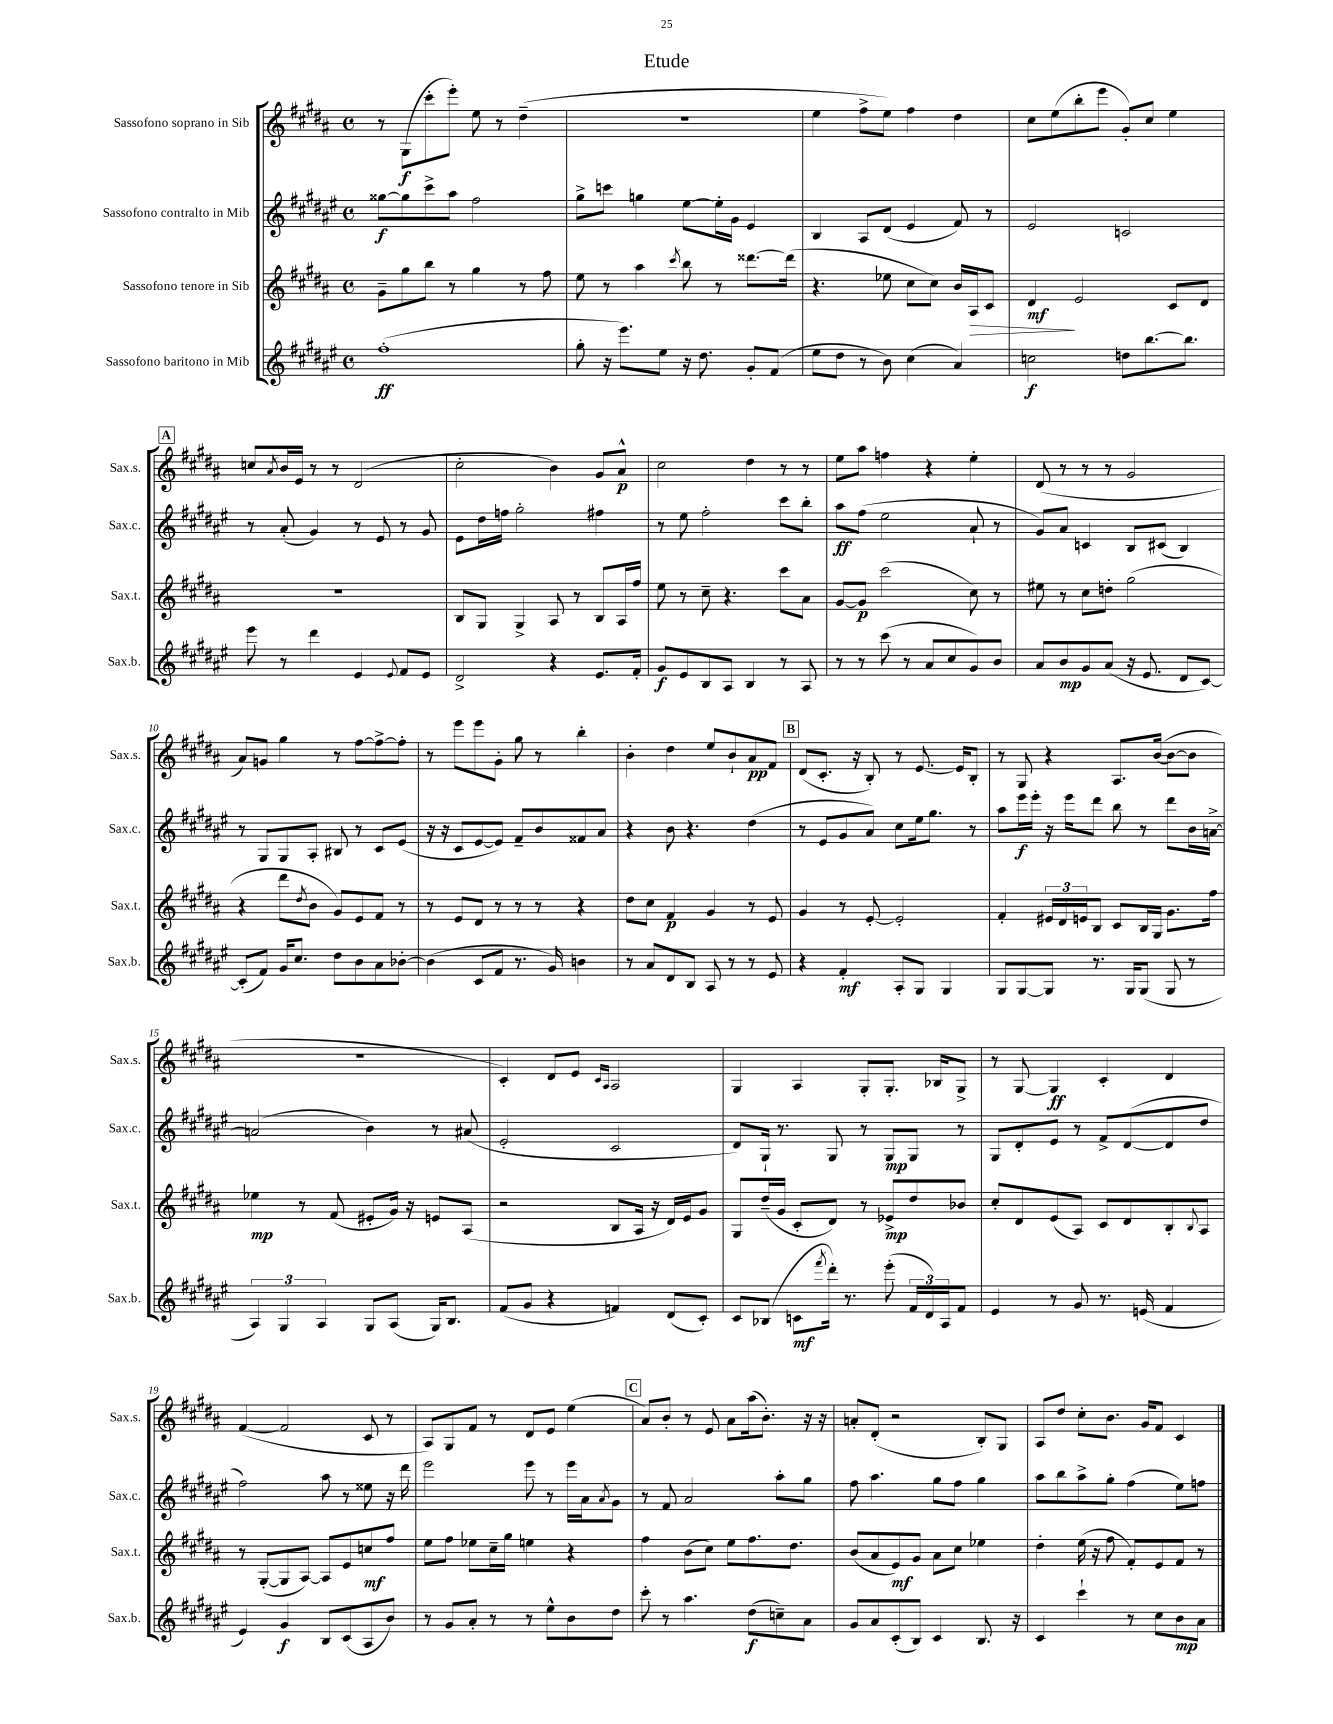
\header { title = "Etude" }
<<
\new StaffGroup <<
\new Staff = "s0" \with { instrumentName = "Sassofono soprano in Sib" shortInstrumentName = "Sax.s." } {
    \clef treble \key b \major \defaultTimeSignature \time 4/4
    r8 gis8\f( cis'''8-. e'''8-.) e''8 r8 dis''4--( |
    R1 |
    e''4 fis''8-> e''8) fis''4 dis''4 |
    cis''8 e''8( b''8-. e'''8 gis'8-.) cis''8 e''4 |
    \mark \markup { \box "A" } c''8 \acciaccatura { ais'8 } b'16 e'16 r8 r8 dis'2( |
    cis''2-. b'4) gis'8 ais'8-^\p |
    cis''2 dis''4 r8 r8 |
    e''8 ais''8 f''4 r4 e''4-. |
    dis'8( r8 r8 r8 gis'2 |
    ais'8) g'8 gis''4 r8 fis''8~ fis''8~-> fis''8-. |
    r8 e'''8 e'''8 gis'8-. gis''8 r8 b''4-. |
    b'4-. dis''4 e''8 b'8-! ais'8\pp fis'8 |
    \mark \markup { \box "B" } dis'8( cis'8.-. r16 b8-.) r8 e'8.~ e'16 b8-. |
    r8 gis8 r4 ais8. b'16~( b'8~ b'8 |
    R1 |
    cis'4-.) dis'8 e'8 \grace { cis'16 ais16 } ais2 |
    gis4 ais4 gis8-. gis8.-. bes16 gis8-> |
    r8 gis8~ gis4\ff cis'4-. dis'4 |
    fis'4~( fis'2 cis'8 r8 |
    ais8) gis8 fis'8 r8 dis'8 e'8 e''4( |
    \mark \markup { \box "C" } ais'8) b'8-. r8 e'8 ais'8 ais''16( b'8.-.) r16 r16 |
    a'8-. dis'8-.( r2 b8-.) gis8 |
    ais8 dis''8 cis''8-. b'8. gis'16 fis'8 cis'4 \bar "|." |
}
\new Staff = "s1" \with { instrumentName = "Sassofono contralto in Mib" shortInstrumentName = "Sax.c." } {
    \clef treble \key fis \major \defaultTimeSignature \time 4/4
    gisis''8~\f gisis''8 cis'''8-> ais''8 fis''2 |
    gis''8-> c'''8 g''4 eis''8~ eis''16-. gis'16 eis'4 |
    b4 ais8 dis'8( eis'4 fis'8) r8 |
    eis'2 c'2 |
    \mark \markup { \box "A" } r8 ais'8-.( gis'4) r8 eis'8 r8 gis'8 |
    eis'8 dis''16 f''16 gis''2-. fis''4 |
    r8 eis''8 fis''2-. cis'''8 b''8-. |
    ais''8\ff fis''8( eis''2 ais'8-! r8 |
    gis'8) ais'8 c'4 b8 cis'8( b4) |
    r8 gis8 gis8 ais8-. bis8 r8 cis'8 eis'8( |
    r16 r16 cis'8 eis'8~ eis'8) fis'8-- b'8 fisis'8 ais'8 |
    r4 b'8 r4. dis''4( |
    \mark \markup { \box "B" } r8 eis'8 gis'8 ais'8) cis''8 eis''16 gis''8. r8 |
    ais''8 eis'''16\f eis'''16-. r16 eis'''16 dis'''8 b''8 r8 dis'''8 b'16 a'16~-> |
    a'2( b'4) r8 ais'8( |
    eis'2-. cis'2 |
    dis'8) gis16-! r8. gis8 r8 gis8\mp gis8 r8 |
    gis8 dis'8-. eis'8 r8 fis'8-> dis'8~( dis'8 dis''8 |
    fis''2) ais''8 r8 eisis''8 r16 dis'''16 |
    eis'''2 eis'''8 r8 eis'''16 ais'16 \acciaccatura { ais'8 } gis'8 |
    \mark \markup { \box "C" } r8 fis'8 ais'2 ais''8-. gis''8 |
    fis''8 ais''4. gis''8 fis''8 gis''4 |
    ais''8 b''8 ais''8-> gis''8-. fis''4( eis''8) f''8 \bar "|." |
}
\new Staff = "s2" \with { instrumentName = "Sassofono tenore in Sib" shortInstrumentName = "Sax.t." } {
    \clef treble \key b \major \defaultTimeSignature \time 4/4
    gis'8-- gis''8 b''8 r8 gis''4 r8 fis''8 |
    e''8 r8 ais''4 \acciaccatura { cis'''8 } b''8 r8 disis'''8.~ disis'''16( |
    r4. ees''8 cis''8 cis''8) b'16 ais16\> cis'8 |
    dis'4\mf\! e'2 cis'8 dis'8 |
    \mark \markup { \box "A" } R1 |
    b8 gis8 gis4-> ais8 r8 b8 ais16 fis''16 |
    e''8 r8 cis''8-- r4. cis'''8 ais'8 |
    gis'8~ gis'8\p cis'''2( cis''8) r8 |
    eis''8 r8 cis''8 d''8-. gis''2( |
    r4 dis'''8 \acciaccatura { dis''8 } b'8 gis'8) e'8 fis'8 r8 |
    r8 e'8 dis'8 r8 r8 r8 r4 |
    dis''8 cis''8 fis'4\p gis'4 r8 e'8 |
    \mark \markup { \box "B" } gis'4 r8 e'8~-. e'2-. |
    fis'4-. \tuplet 3/2 { eis'16 dis'16 e'16 } b8 cis'8 b16 gis16 gis'8. fis''16 |
    ees''4\mp r8 fis'8( eis'8-. gis'16) r16 e'8 ais8( |
    r2 b8 ais16 r16 dis'16) e'16 gis'8 |
    gis8 dis''16--( gis'16 cis'8-. dis'8) r8 ees'8->\mp dis''8 bes'8 |
    cis''8-. dis'8 e'8( ais8) cis'8 dis'8 b8-. \appoggiatura { b8 } ais8 |
    r8 gis8~-.( gis8 ais8~) ais8 e'8 c''8\mf fis''8 |
    e''8 fis''8 ees''8 cis''16-- gis''16 e''4 r4 |
    \mark \markup { \box "C" } fis''4 b'8( cis''8) e''8 fis''8. dis''8. |
    b'8( ais'8 e'8\mf) gis'8 ais'8 cis''8 ees''4 |
    dis''4-. e''16( r16 fis''8 fis'8-.) e'8 fis'8 r8 \bar "|." |
}
\new Staff = "s3" \with { instrumentName = "Sassofono baritono in Mib" shortInstrumentName = "Sax.b." } {
    \clef treble \key fis \major \defaultTimeSignature \time 4/4
    fis''1-.\ff( |
    gis''8-. r16 eis'''8.) eis''8 r16 dis''8. gis'8-. fis'8( |
    eis''8 dis''8 r8 b'8) cis''4( ais'4) |
    c''2\f d''8 b''8.~ b''8. |
    \mark \markup { \box "A" } eis'''8 r8 dis'''4 eis'4 \appoggiatura { eis'8 } fis'8 eis'8 |
    dis'2-> r4 eis'8. fis'16-. |
    gis'8\f eis'8 b8 ais8 b4 r8 ais8 |
    r8 r8 cis'''8( r8 ais'8 cis''8 gis'8) b'8 |
    ais'8 b'8\mp gis'8 ais'8( r16 eis'8. dis'8 cis'8~) |
    cis'8-.( fis'8) gis'16 cis''8. dis''8 b'8 ais'8 bes'8~-. |
    bes'4( cis'8 fis'8 r8. gis'16) b'4 |
    r8 ais'8 dis'8 b8 ais8 r8 r8 eis'8 |
    \mark \markup { \box "B" } r4 fis'4-.\mf ais8-. gis8 gis4 |
    gis8 gis8~ gis8 r8. gis16 gis8( gis8 r8 |
    \tuplet 3/2 { ais4) gis4 ais4 } gis8 ais8( gis16) b8. |
    fis'8( gis'8 r4 f'4) dis'8( cis'8-.) |
    cis'8 bes8( c'8\mf \acciaccatura { fis'''8 } dis'''16-.) r8. eis'''8-.( \tuplet 3/2 { fis'16 dis'16) ais16 } fis'8 |
    eis'4 r8 gis'8 r8. e'16( fis'4 |
    eis'4) gis'4\f b8 cis'8( ais8 b'8) |
    r8 gis'8 ais'8-. r8 r8 eis''8-^ b'8 dis''8 |
    \mark \markup { \box "C" } cis'''8-. r8 ais''4. dis''8\f( c''8--) ais'8 |
    gis'8 ais'8 cis'8-.( b8) cis'4 b8. r16 |
    cis'4 cis'''4-! r8 cis''8 b'8\mp ais'8 \bar "|." |
}
>>
>>
